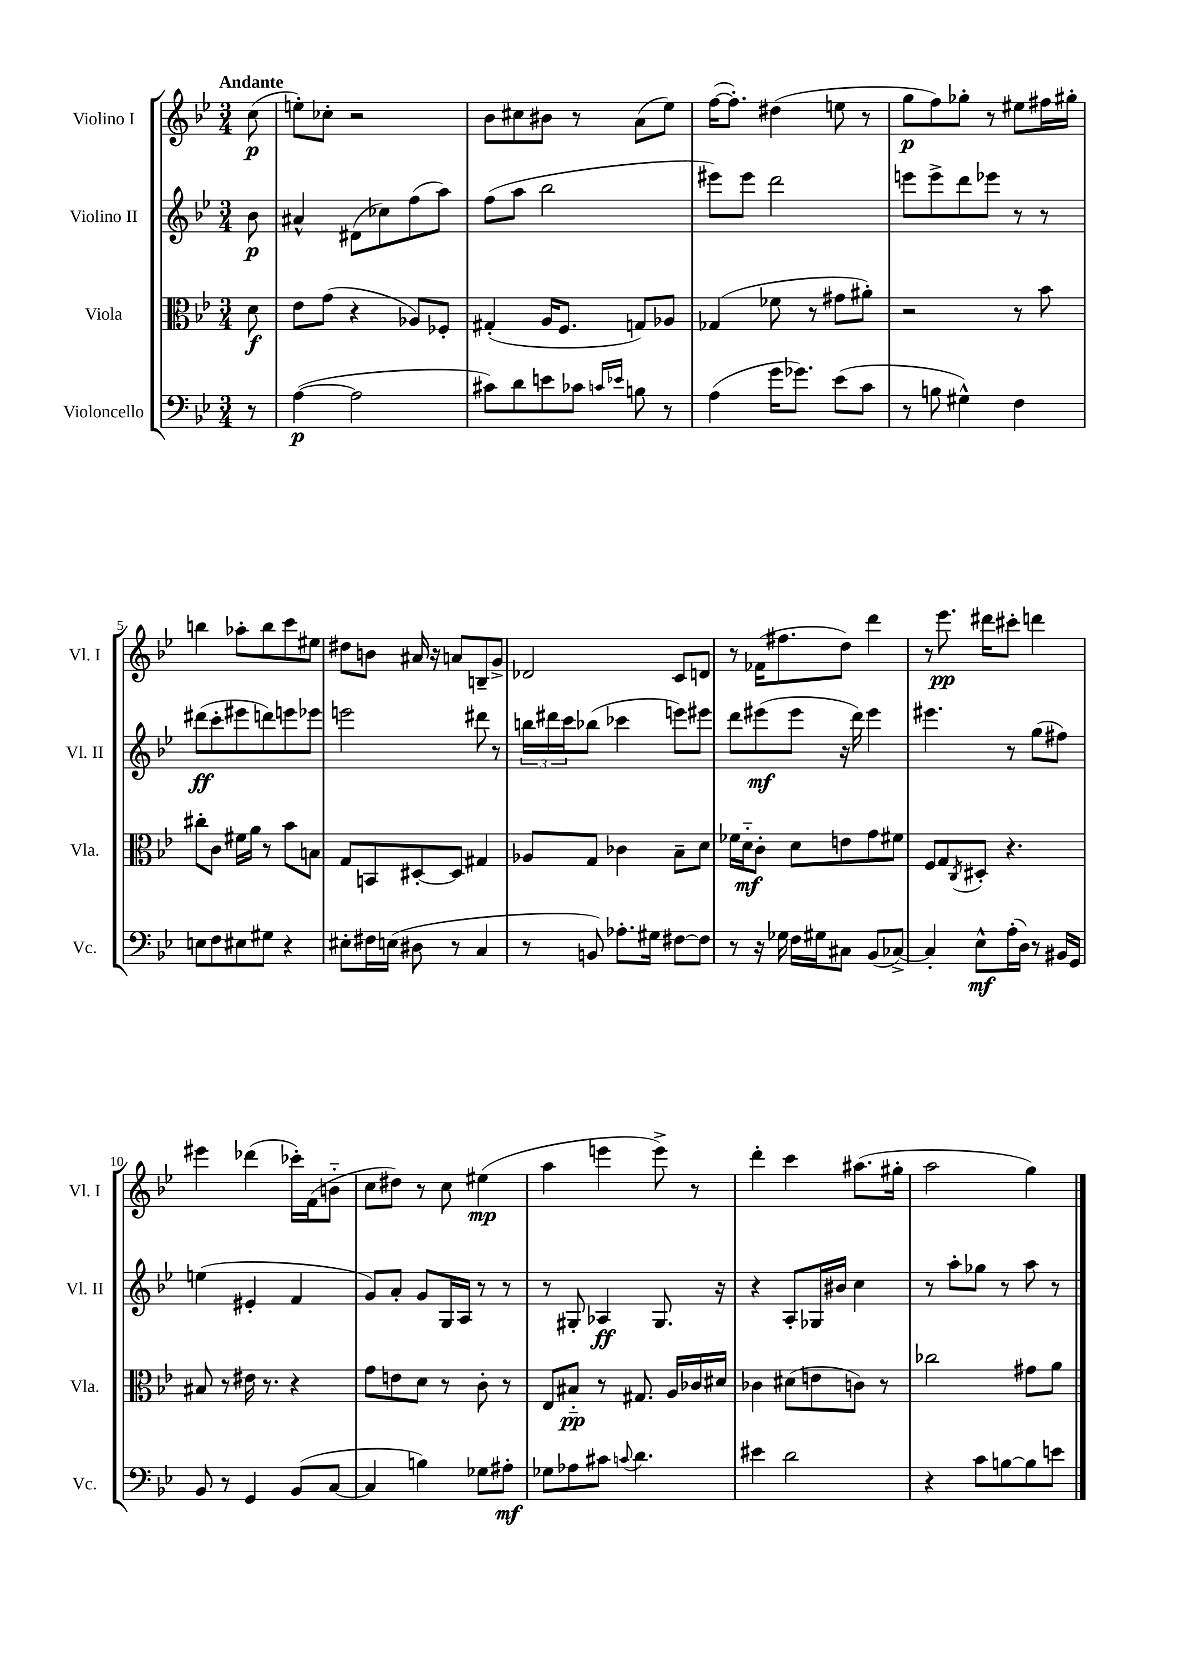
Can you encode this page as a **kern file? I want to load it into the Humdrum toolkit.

**kern	**kern	**kern	**kern
*staff4	*staff3	*staff2	*staff1
*clefF4	*clefC3	*clefG2	*clefG2
*k[b-e-]	*k[b-e-]	*k[b-e-]	*k[b-e-]
*M3/4	*M3/4	*M3/4	*M3/4
8r	8d	8b-	(8cc
=	=	=	=
([4A	8e-	4a#^^	8ee')
.	(8g	.	8cc-'
2A]	4r	(8d#	2r
.	.	8cc-)	.
.	8A-)	(8ff	.
.	8F-'	8aa)	.
=	=	=	=
8c#)	(4G#'	(8ff	8b-
8d	.	8aa	8cc#
8e	16A	2bb-	8b#
.	8.F	.	.
8c-	.	.	8r
16qqc	.	.	.
16qqe-	.	.	.
8B	8G)	.	(8a
8r	8A-	.	8ee-)
=	=	=	=
(4A	(4G-	8eee#)	([16ff
.	.	.	8.ff'])
.	.	8eee#	.
16g	8f-	2ddd	(4dd#
8.g-)	.	.	.
.	8r	.	.
(8e-	8g#	.	8ee
8c	8a#')	.	8r
=	=	=	=
8r	2r	8eee	8gg
8B	.	8eee^	8ff)
4G#^^)	.	8ddd	8gg-'
.	.	8eee-	8r
4F	8r	8r	8ee#
.	8b-	8r	16ff#
.	.	.	16gg#'
=	=	=	=
8E	8cc#'	(8ddd#	4bb
8F	8c	8ccc'	.
8E#	16f#	8eee#	8aa-'
.	16a	.	.
8G#	8r	8ddd)	8bb
4r	8b-	8eee	8ccc
.	8B	8eee-	8ee#
=	=	=	=
8E#'	8G	2eee	8dd#
16F#	8BB	.	8b
(16E	.	.	.
8D#	[8D#'	.	16a#
.	.	.	16r
8r	8D#]	.	8a
4C	4G#	8ddd#	8B~
.	.	8r	8g^
=	=	=	=
8r	8A-	24bb	2d-
.	.	24ddd#	.
.	.	24ccc	.
8BB)	8G	(8bb-	.
8.A-'	4c-	4ccc-	.
16G#	.	.	.
[8F#	8B-~	8eee)	8c
8F#]	8d	8eee#	8d
=	=	=	=
8r	16f-	8ddd	8r
.	16d'~	.	.
16r	8c'	(8eee#	(16f-
16G-	.	.	8.ff#
16F	8d	8eee#	.
16G#	.	.	.
8C#	8e	16r	8dd)
.	.	16ddd)	.
(8BB-	8g	4eee#	4ddd
[8C-^)	8f#	.	.
=	=	=	=
4C-']	8F	4.eee#	8r
.	8G	.	8.eee-
.	8qC	.	.
8E-^^	8D#'	.	.
.	.	.	16ddd#
(16A'	4.r	8r	8ccc#'
16D)	.	.	.
8r	.	(8gg	4ddd
16BB#	.	8ff#)	.
16GG	.	.	.
=	=	=	=
8BB-	8B#	(4ee	4eee#
8r	8r	.	.
4GG	16e#	4e#'	(4ddd-
.	8.r	.	.
(8BB-	4r	4f	16ccc-')
.	.	.	(16f
[8C	.	.	8b'~
=	=	=	=
4C]	8g	8g)	8cc
.	8e	8a'	8dd#)
4B)	8d	8g	8r
.	8r	16G	8cc
.	.	16A	.
8G-	8c'	8r	(4ee#
8A#'	8r	8r	.
=	=	=	=
8G-	8E-	8r	4aa
8A-	8B#'~	8G#'	.
8c#	8r	4A-	4eee
8qqc	.	.	.
4.d	8.G#	.	.
.	.	8.G#	8eee^)
.	16A	.	.
.	16c-	.	8r
.	16d#	16r	.
=	=	=	=
4e#	4c-	4r	4ddd'
2d	(8d#	8A'	4ccc
.	8e	16G-	.
.	.	16b#	.
.	8c)	4cc	(8.aa#
.	8r	.	.
.	.	.	16gg#'
=	=	=	=
4r	2cc-	8r	2aa
.	.	8aa'	.
8c	.	8gg-	.
[8B	.	8r	.
8B]	8g#	8aa	4gg)
8e	8a	8r	.
==	==	==	==
*-	*-	*-	*-
